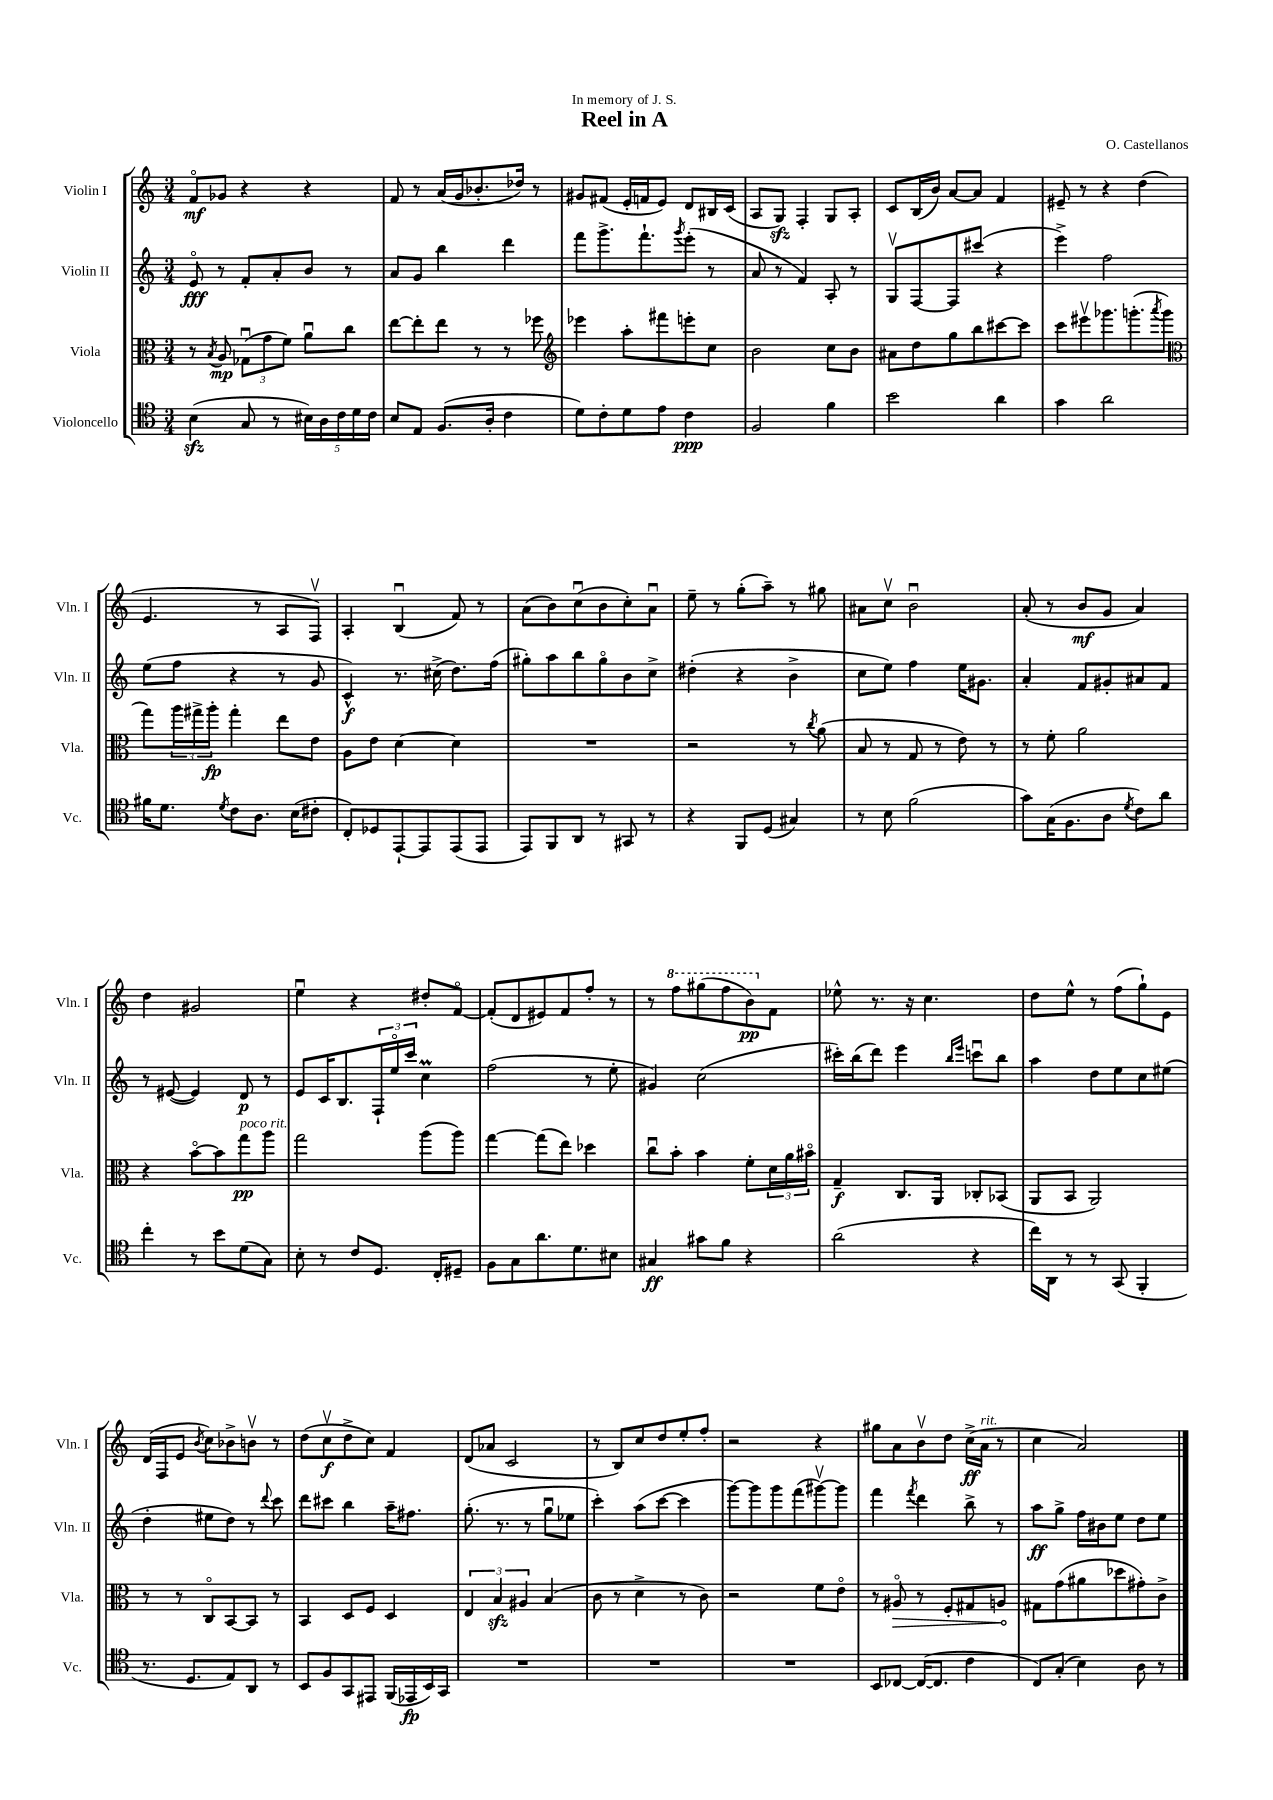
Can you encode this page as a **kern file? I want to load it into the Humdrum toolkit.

**kern	**kern	**kern	**kern
*staff4	*staff3	*staff2	*staff1
*clefC4	*clefC3	*clefG2	*clefG2
*k[]	*k[]	*k[]	*k[]
*M3/4	*M3/4	*M3/4	*M3/4
(4B\	8r	8eo/	8fo/L
.	8qB/	.	.
.	8A/	8r	8g-/J
8G/	(12G-u\L	8f'/L	4r
.	12g\	.	.
8r	.	8a'/	.
.	12f\J)	.	.
20B#\LL)	8au\L	8b/J	4r
20A\	.	.	.
20c\	.	.	.
.	8cc\J	8r	.
20d\	.	.	.
20c\JJ	.	.	.
=	=	=	=
8B/L	[8ee\L	8a/L	8f/
8E/J	8ee'\]	8g/J	8r
(8.F/L	8ee\J	4bb\	(16a/LL
.	.	.	16g/J
.	8r	.	8.b-'/
16A'/Jk	.	.	.
4c\	8r	4ddd\	.
.	.	.	16dd-/Jk)
.	8ff-\	.	8r
=	=	=	=
*	*clefG2	*	*
8d\L)	4eee-\	8fff\L	8g#/L
8c'\	.	8.ggg^\	(8f#/J
8d\	8aa'\L	.	16e'/LL
.	.	8.fff`\	16f/J
8e\J	8fff#\	.	8e/J)
.	.	8qggg/	.
4c\	8eee'\	(8eee'\J	8d/L
.	8cc\J	8r	16B#/L
.	.	.	(16c/JJ
=	=	=	=
2F/	2b\	8a/	8A/L
.	.	8r	8G/J)
.	.	4f/)	4F'/
4f\	8cc\L	8A'/	8G/L
.	8b\J	8r	8A'/J
=	=	=	=
2b\	8a#\L	8Gv/L	8c/L
.	8dd\	[8F/	(16B/L
.	.	.	16b/JJ)
.	8gg\	8F/]	[8a/L
.	8bb\	(8ccc#/J	8a/]J
4a\	[8ccc#\	4r	4f/
.	8ccc#\]J	.	.
=	=	=	=
4g\	8ccc\L	4eee^\)	8e#~/
.	8eee#v\	.	8r
2a\	8.ggg-\	2ff\	4r
.	(8.ggg'\	.	.
.	.	.	(4dd\
.	8qaaa/	.	.
.	8ggg\J	.	.
=	=	=	=
*	*clefC3	*	*
16f#\LK	8gg\L)	(8ee\L	4.e/
8.d\J	.	.	.
.	24aa\L	8ff\J	.
.	24gg#^\	.	.
.	24aa'\JJ	.	.
8qd/	.	.	.
8c\L	4gg#'\	4r	.
8.A\J	.	.	8r
.	8ee\L	8r	8A/L
(16B\LK	.	.	.
8c#'\J	8e\J	8g/	8Fv/J)
=	=	=	=
8C'/L)	8A\L	4c^^/)	4A'/
8D-/	8e\J	.	.
[8EE`/	[4d\	8.r	(4Bu/
8EE/]	.	.	.
.	.	(16cc#^\	.
(8EE/	4d\]	8.dd\L)	8f/)
8EE/J	.	.	8r
.	.	(16ff\Jk	.
=	=	=	=
8EE/L)	2.r	8gg#'\L)	(8a\L
8FF/	.	8aa\	8b\)
8AA/J	.	8bb\	(8ccu\
8r	.	8gg#o\	8b\
8GG#/	.	8b\	8cc'\)
8r	.	8cc^\J	8au\J
=	=	=	=
4r	2r	(4dd#'\	8ee~\
.	.	.	8r
8FF/L	.	4r	(8gg'\L
(8D/J	.	.	8aa~\J)
4G#/)	8r	4b^\	8r
.	8qcc/	.	.
.	(8a\	.	8gg#\
=	=	=	=
8r	8B/	8cc\L	8a#\L
8B\	8r	8ee\J)	8ccv\J
(2f\	8G/	4ff\	2bu\
.	8r	.	.
.	8e\)	16ee\LK	.
.	.	8.g#\J	.
.	8r	.	.
=	=	=	=
8g\L)	8r	4a'/	(8a'/
(16G\K	8f'\	.	8r
8.F\	.	.	.
.	2a\	8f/L	8b/L
8A\J	.	8g#'/	8g/J
8qd/	.	.	.
8c\L)	.	8a#/	4a/)
8a\J	.	8f/J	.
=	=	=	=
4cc'\	4r	8r	4dd\
.	.	([8e#/	.
8r	[8bo\L	4e#/])	2g#/
8b\L	8b\]	.	.
(8d\	8gg\	8d/	.
8G\J)	8aa\J	8r	.
=	=	=	=
8B'\	2gg\	8e/L	4eeu\
8r	.	16c/K	.
.	.	8.B/	.
8c/L	.	.	4r
8.D/J	.	24F`/L	.
.	.	24eeo/	.
.	.	24ccc/JJ	.
.	(8aa\L	4cc\	8dd#'/L
16C'/LK	.	.	.
8D#~/J	8aa\J)	.	[8fo/J
=	=	=	=
8F\L	[4gg\	(2ff\	(8f'/]L
8G\	.	.	8d/
8.a\	(8gg\]L	.	8e#/)
.	8ee\J)	.	8f/
8.d\	.	.	.
.	4dd-\	8r	8ff'/J
8B#\J	.	8ee'\	8r
=	=	=	=
4G#/	8ccu\L	4g#/)	8r
.	8b'\J	.	8fff\L
8g#\L	4b\	(2cc\	(8ggg#\
8f\J	.	.	8fff\
4r	8f'\L	.	8bb\)
.	24d\L	.	8f\J
.	24a\	.	.
.	24b#o\JJ	.	.
=	=	=	=
(2a\	4G~/	16ccc#'\LL)	8ee-^^\
.	.	(16bb\J	.
.	.	8ddd\J)	8.r
.	8.C/L	4eee\	.
.	.	.	16r
.	.	.	4.cc\
.	16AA/Jk	.	.
.	.	16qqbb/LL	.
.	.	16qqeee/JJ	.
4r	8C-'/L	8cccu\L	.
.	(8BB-/J	8bb\J	.
=	=	=	=
16cc\LL)	8AA/L	4aa\	8dd\L
16AA\JJ	.	.	.
8r	8BB/J	.	8ee^^\J
8r	2AA/)	8dd\L	8r
(8GG/	.	8ee\	(8ff\L
4FF'/	.	8cc\	8gg`\)
.	.	(8ee#\J	8e\J
=	=	=	=
8.r	8r	4dd'\	(16d/LL
.	.	.	16F/J
.	8r	.	8e/J
8.D/L	.	.	.
.	.	.	8qb/
.	8Co/L	8ee#\L	8cc\L)
8E/)	[8BB/	8dd\J)	8b-^\
8AA/J	8BB/]J	8r	8bv\J
.	.	8qqddd/	.
8r	8r	8ccc\	8r
=	=	=	=
8BB/L	4BB/	8ddd\L	(8dd\L
8F/	.	8ccc#\J	8ccv\
8GG/	8D/L	4bb\	8dd^\
8EE#/J	8F/J	.	8cc\J)
(16FF/LL	4D/	16aa~\LK	4f/
16EE-/	.	8.ff#\J	.
16BB/)	.	.	.
16GG/JJ	.	.	.
=	=	=	=
2.r	6E/	(8.gg'\	(8d/L
.	.	.	8a-/J
.	6B/	.	.
.	.	8.r	.
.	.	.	2c/
.	6A#/	.	.
.	.	8r	.
.	(4B/	8ggu\L	.
.	.	8ee-\J	.
=	=	=	=
2.r	8c\	4ccc'\)	8r
.	8r	.	8B/L)
.	4d^\	(8aa\L	8cc/
.	.	[8ccc\J	8dd/
.	8r	4ccc\]	8ee'/
.	8c\)	.	8ff'/J
=	=	=	=
2.r	2r	[8ggg\L)	2r
.	.	8ggg\]	.
.	.	8ggg\	.
.	.	(8fff\	.
.	8f\L	[8ggg#v\)	4r
.	8eo\J	8ggg#\]J	.
=	=	=	=
8BB/L	8r	4fff\	8gg#\L
[8C-/J	8A#o/	.	8a\
.	.	8qfff/	.
(16C-/_LK	8r	4ddd\	8bv\
8.C-/]J	.	.	.
.	8F'/L	.	8dd\J
4c\	8G#/	8bb^\	(16cc^\LL
.	.	.	16a\JJ
.	8A/J	8r	8r
=	=	=	=
8C/L)	8G#\L	8aa\L	4cc\
(8G'/J	(8g\	8gg^\J	.
4B\)	8a#\	16ff\LL	2a/)
.	.	16b#\J	.
.	8dd-\	8ee\J	.
8A\	8g#'\)	8dd\L	.
8r	8c^\J	8ee\J	.
==	==	==	==
*-	*-	*-	*-
